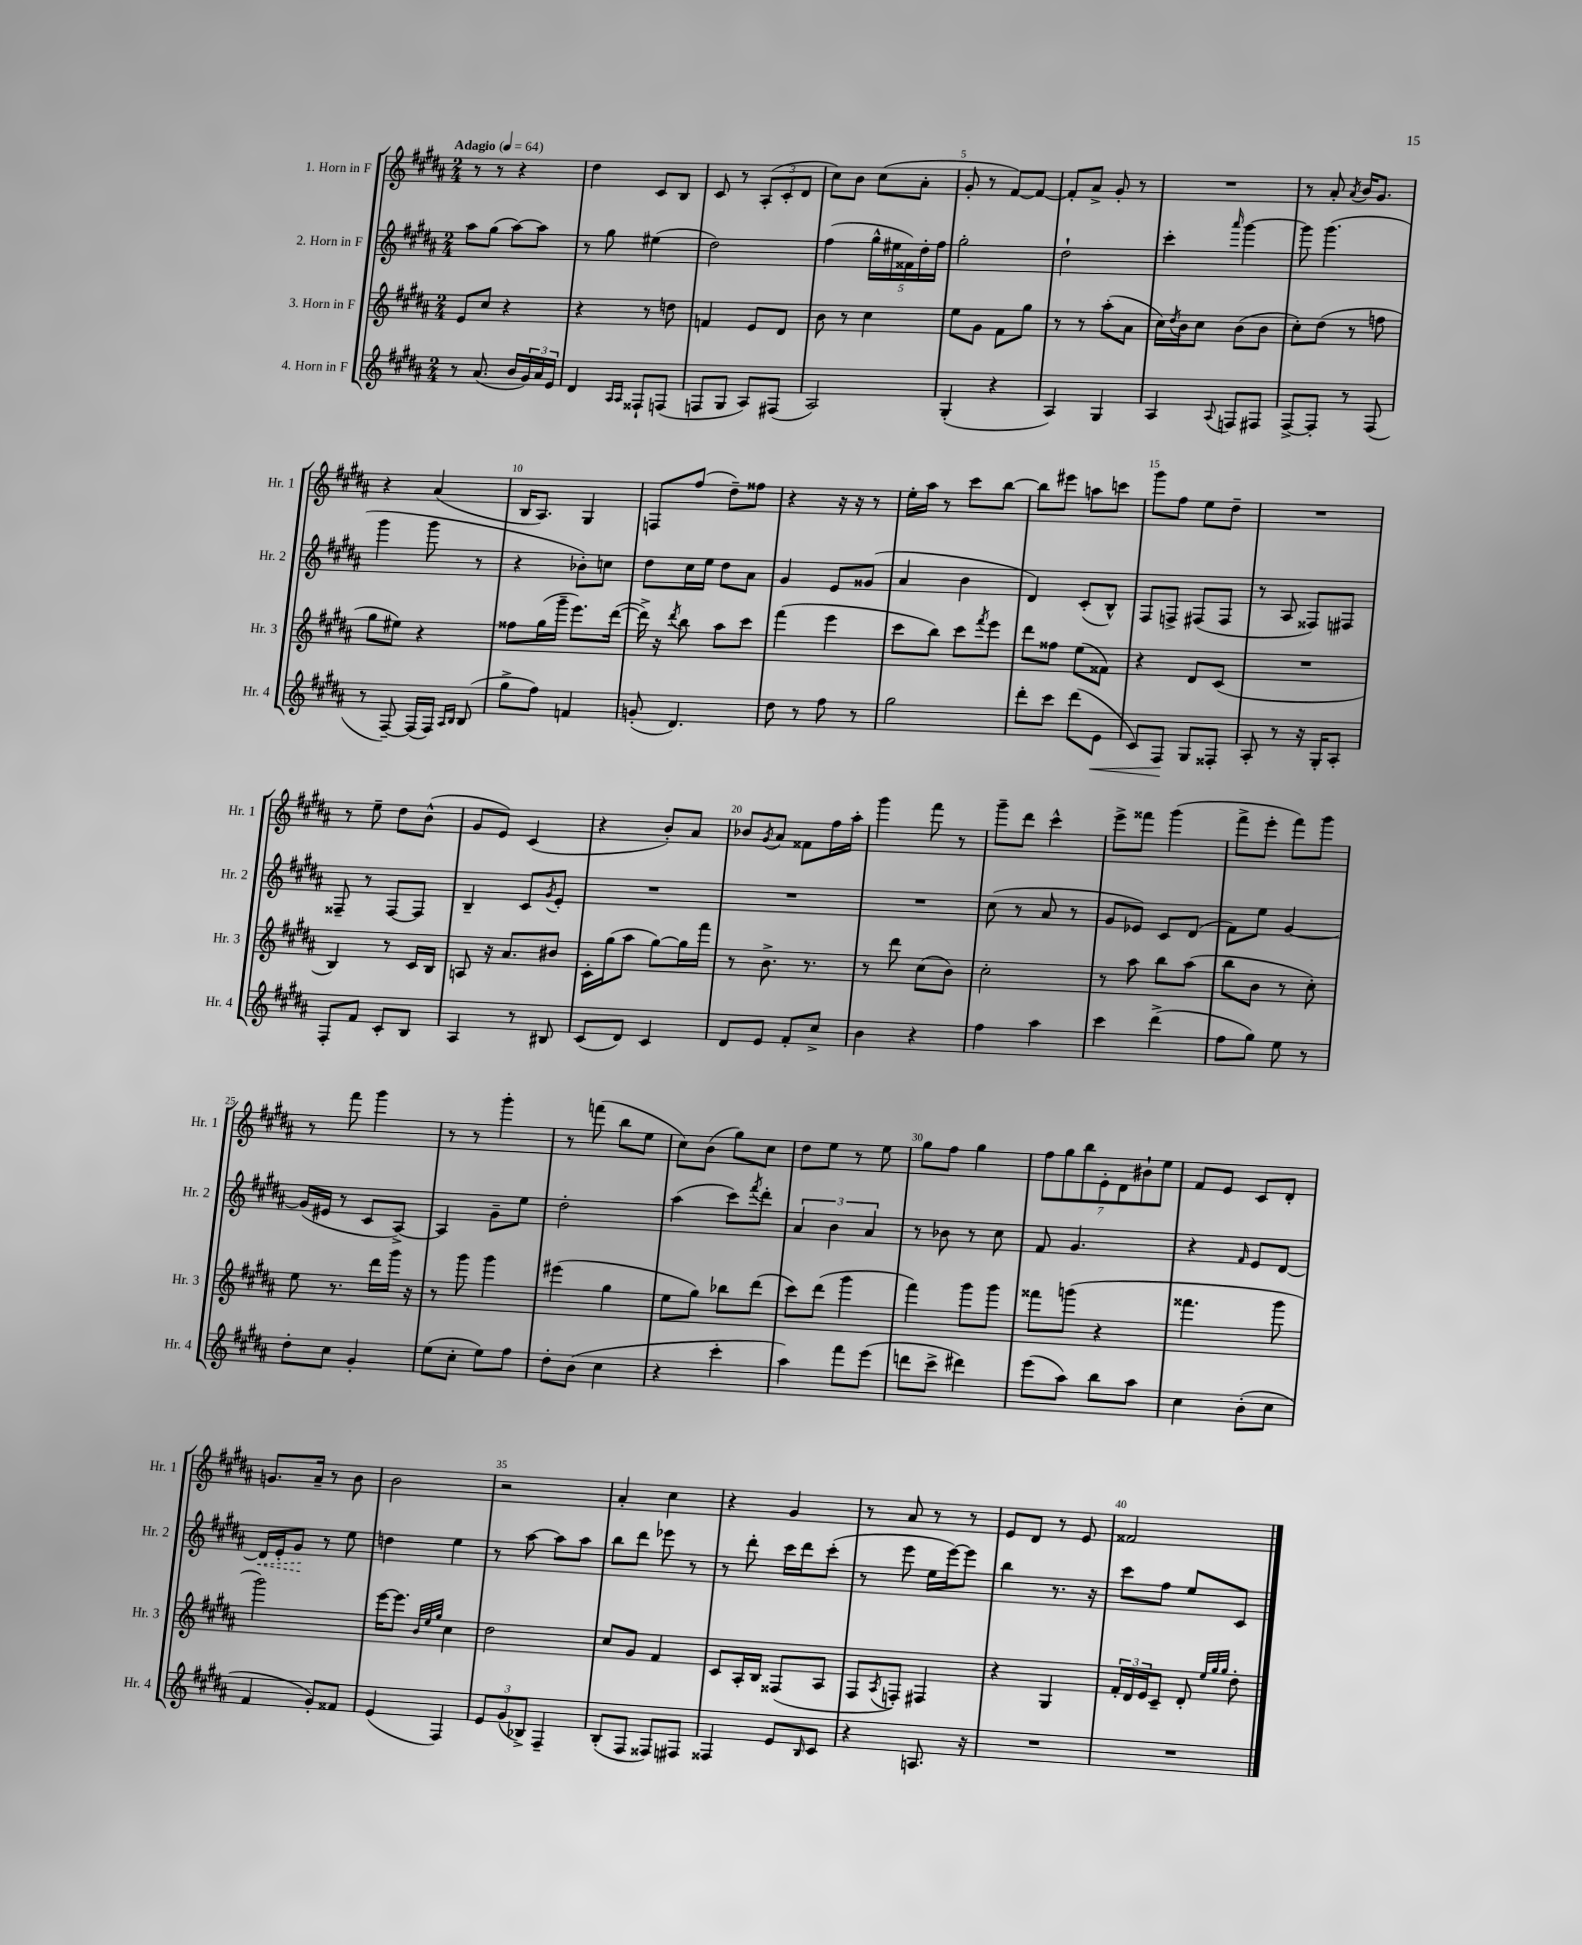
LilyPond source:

<<
\new StaffGroup <<
\new Staff = "s0" \with { instrumentName = "1. Horn in F" shortInstrumentName = "Hr. 1" } {
    \clef treble \key b \major \numericTimeSignature \time 2/4 \tempo "Adagio" 4 = 64
    r8 r8 r4 |
    dis''4 cis'8 b8 |
    cis'8 r8 \tuplet 3/2 { ais8-.( cis'8-. dis'8 } |
    cis''8) b'8 cis''8( ais'8-. |
    gis'8-. r8 fis'8~) fis'8~ |
    fis'8-. ais'8-> gis'8-. r8 |
    R2 |
    r8 ais'8-. \acciaccatura { ais'8 } b'16 gis'8. |
    r4 ais'4( |
    b16 ais8.) gis4 |
    f8 fis''8( dis''8--) fisis''8 |
    r4 r16 r16 r8 |
    e''16-. ais''16 r8 cis'''8 b''8~ |
    b''8 eis'''8 a''8 c'''8 |
    gis'''8 fis''8 e''8 dis''8-- |
    R2 |
    r8 e''8-- dis''8 b'8-^( |
    gis'8 e'8) cis'4( |
    r4 b'8-.) ais'8 |
    bes'8 \acciaccatura { gis'8 } ais'8 fisis'8 fis''16 ais''16-. |
    gis'''4 fis'''8 r8 |
    gis'''8-- dis'''8 cis'''4-^ |
    e'''8-> fisis'''8 gis'''4( |
    fis'''8-> e'''8-. fis'''8) gis'''8 |
    r8 fis'''8 gis'''4 |
    r8 r8 gis'''4-. |
    r8 f'''8( b''8 e''8 |
    cis''8) b'8( gis''8) cis''8 |
    dis''8 e''8 r8 e''8 |
    gis''8 fis''8 gis''4 |
    \tuplet 7/4 { fis''8 gis''8 b''8 e'8-. dis'8 bis'8-! e''8 } |
    fis'8 e'8 cis'8 dis'8-. |
    g'8. ais'16-- r8 b'8 |
    b'2 |
    r2 |
    ais'4-. cis''4 |
    r4 gis'4 |
    r8 ais'8 r8 r8 |
    e'8 dis'8 r8 e'8 |
    fisis'2 \bar "|." |
}
\new Staff = "s1" \with { instrumentName = "2. Horn in F" shortInstrumentName = "Hr. 2" } {
    \clef treble \key b \major \numericTimeSignature \time 2/4
    ais''8 gis''8( ais''8~) ais''8 |
    r8 gis''8 eis''4( |
    dis''2) |
    fis''4( \tuplet 5/4 { gis''16-^ eis''16 fisis'16) dis''16-. fis''16 } |
    gis''2-. |
    dis''2-! |
    cis'''4-. \grace { ais'''16 } gis'''4~ |
    gis'''8 gis'''4.( |
    gis'''4 gis'''8 r8 |
    r4 bes'8-.) c''8 |
    dis''8 cis''16 e''16 dis''8 ais'8 |
    gis'4 e'8 gisis'8( |
    ais'4 b'4 |
    dis'4) cis'8-.( b8-^) |
    fis8 f8-> fis8( fis8 |
    r8 ais8 fisis8) fis8 |
    fisis8-- r8 fisis8~ fisis8 |
    b4-- cis'8 \acciaccatura { gis'8 } e'8-. |
    R2 |
    R2 |
    R2 |
    cis''8( r8 ais'8 r8 |
    gis'8 ees'8) cis'8 dis'8( |
    fis'8) e''8 gis'4~ |
    gis'16( eis'16 r8 cis'8 ais8~->) |
    ais4 gis'8-- e''8 |
    dis''2-. |
    ais''4( cis'''8) \acciaccatura { fis'''8 } dis'''8-. |
    \tuplet 3/2 { ais'4 b'4 ais'4 } |
    r8 bes'8 r8 cis''8 |
    fis'8 gis'4. |
    r4 \grace { fis'16 } e'8 dis'8~ |
    \once \override Hairpin.style = #'dashed-line dis'16\< e'16-. gis'8\! r8 e''8 |
    d''4 e''4 |
    r8 ais''8~ ais''8 ais''8 |
    b''8 dis'''8 ees'''8 r8 |
    r8 dis'''8-. cis'''16 dis'''16 cis'''8-.( |
    r8 e'''8 e''16 e'''16~) e'''8 |
    b''4 r8. r16 |
    cis'''8 fis''8 e''8 cis'8 \bar "|." |
}
\new Staff = "s2" \with { instrumentName = "3. Horn in F" shortInstrumentName = "Hr. 3" } {
    \clef treble \key b \major \numericTimeSignature \time 2/4
    e'8 cis''8 r4 |
    r4 r8 d''8 |
    f'4 e'8 dis'8 |
    b'8 r8 cis''4 |
    e''8 gis'8 fis'8 gis''8 |
    r8 r8 ais''8-.( ais'8 |
    cis''16) \acciaccatura { dis''8 } b'16 cis''8 b'8( b'8 |
    cis''8-.) dis''8( r8 f''8 |
    gis''8 eis''8) r4 |
    fisis''8 gis''16( gis'''16-- e'''8.) dis'''16~( |
    dis'''16->) r16 \acciaccatura { dis'''8 } b''8 ais''8 cis'''8 |
    fis'''4( e'''4 |
    cis'''8 b''8) cis'''8 \acciaccatura { fis'''8 } e'''8 |
    dis'''8 fisis''8 e''8( fisis'8) |
    r4 dis'8 cis'8( |
    R2 |
    b4) r8 cis'16 b16 |
    a8 r16 ais'8. bis'8 |
    cis'16-. gis''16( ais''8 gis''8~) gis''16 fis'''16 |
    r8 b'8.-> r8. |
    r8 dis'''8 cis''8( b'8) |
    cis''2-. |
    r8 ais''8 b''8 ais''8( |
    b''8 b'8 r8 cis''8-.) |
    e''8 r8. dis'''16 gis'''16 r16 |
    r8 gis'''8 gis'''4 |
    eis'''4( gis''4 |
    e''8 gis''8) bes''8 dis'''8( |
    cis'''8) dis'''8( gis'''4 |
    fis'''4) gis'''8 gis'''8 |
    fisis'''8 g'''8( r4 |
    fisis'''4. gis'''8 |
    gis'''2) |
    e'''16~ e'''8. \grace { b'32 e''32 gis''32 } cis''4 |
    dis''2 |
    cis''8 gis'8 fis'4 |
    cis'8 ais16-. b16 fisis8( ais8 |
    fis8 \acciaccatura { ais8 } f8-.) fis4 |
    r4 gis4 |
    \tuplet 3/2 { fis'16-. dis'16 e'16 } cis'8-- dis'8-. \grace { e''32 gis''32 gis''32 } dis''8-. \bar "|." |
}
\new Staff = "s3" \with { instrumentName = "4. Horn in F" shortInstrumentName = "Hr. 4" } {
    \clef treble \key b \major \numericTimeSignature \time 2/4
    r8 ais'8.( b'16 \tuplet 3/2 { gis'16) ais'16 e'16 } |
    dis'4 \grace { ais16 ais16 } fisis8-! f8( |
    f8 gis8 ais8) fis8( |
    ais2) |
    gis4-.( r4 |
    ais4) gis4 |
    ais4 \appoggiatura { ais8 } f8 fis8 |
    fis8~-> fis8-. r8 fis8( |
    r8 fis8~--) fis16( fis16) \grace { ais16 b16 } b8( |
    gis''8-> fis''8) f'4 |
    g'8-.( dis'4.) |
    dis''8 r8 fis''8 r8 |
    gis''2 |
    dis'''8-. cis'''8 dis'''8( e'8\< |
    cis'8) fis8\! gis8 fisis8-. |
    ais8-. r8 r16 gis16-. ais8-. |
    fis8-. fis'8 cis'8-. b8 |
    ais4 r8 bis8 |
    cis'8( dis'8) cis'4 |
    dis'8 e'8 fis'8-. cis''8-> |
    b'4 r4 |
    fis''4 ais''4 |
    cis'''4 dis'''4->( |
    fis''8 gis''8) e''8 r8 |
    dis''8-. cis''8 gis'4-. |
    e''8( cis''8-. e''8) fis''8 |
    dis''8-. b'8( cis''4 |
    r4 cis'''4-. |
    ais''4) fis'''8 e'''8( |
    d'''8 cis'''8-> dis'''4) |
    e'''8( ais''8) b''8 ais''8 |
    cis''4 b'8-.( cis''8 |
    fis'4 gis'8-.) fisis'8 |
    e'4( fis4) |
    \tuplet 3/2 { e'8 gis'8( bes8->) } fis4-- |
    b8-.( fis8 fisis8) fis8 |
    fisis4 e'8 \grace { b16 } cis'8 |
    r4 a8. r16 |
    R2 |
    R2 \bar "|." |
}
>>
>>
\layout { \context { \Score \override BarNumber.break-visibility = ##(#f #t #t) barNumberVisibility = #(every-nth-bar-number-visible 5) } }
